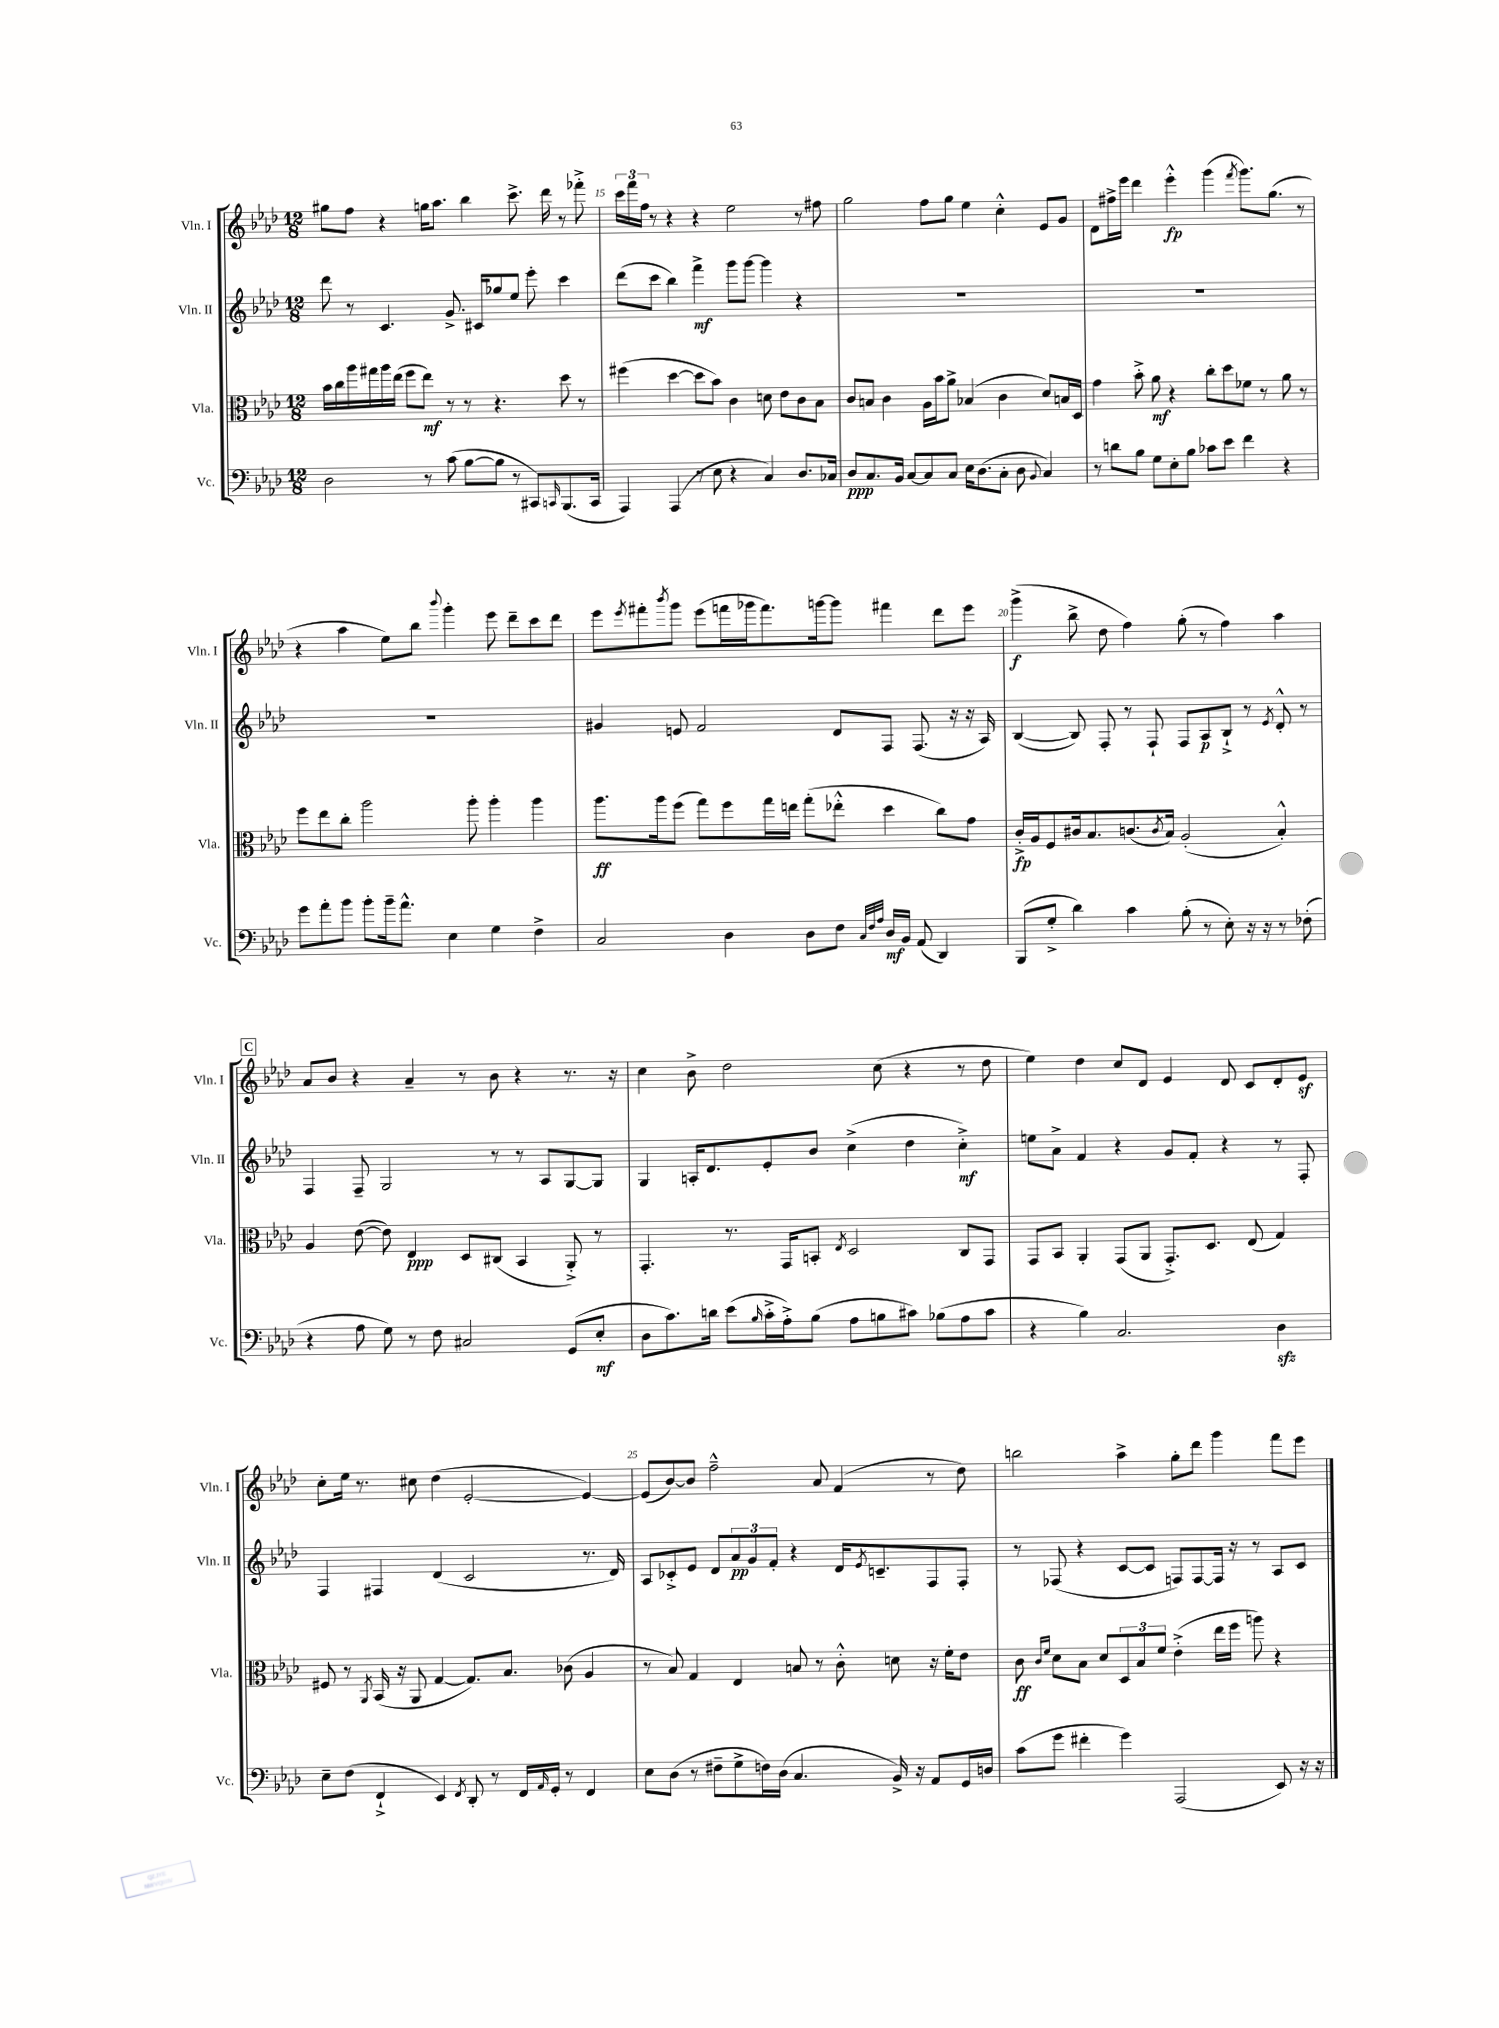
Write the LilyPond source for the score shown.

<<
\new StaffGroup <<
\new Staff = "s0" \with { instrumentName = "Vln. I" shortInstrumentName = "Vln. I" } {
    \clef treble \key aes \major \numericTimeSignature \time 12/8
    gis''8 f''8 r4 g''16 aes''8. bes''4 c'''8.-> des'''16 r8 fes'''8-.-> |
    \tuplet 3/2 { c'''16 f'''16 f''16 } r8 r4 r4 ees''2 r8 fis''8 |
    g''2 f''8 g''8 ees''4 c''4-.-^ ees'8 g'8 |
    des'8 fis''16-> ees'''16 des'''4 ees'''4-.-^\fp g'''4( \acciaccatura { f'''8 } g'''8.) g''8.( r8 |
    r4 aes''4 ees''8) bes''8 \appoggiatura { bes'''8 } g'''4-. ees'''8 des'''8-- c'''8 des'''8 |
    ees'''8 \acciaccatura { ees'''8 } fis'''8-. \acciaccatura { bes'''8 } g'''8 ees'''8( f'''16 ges'''16 f'''8.) g'''16~ g'''8 fis'''4 des'''8 ees'''8 |
    g'''4->\f( bes''8-> des''8 f''4) g''8-.( r8 f''4) aes''4 |
    \mark \markup { \box "C" } aes'8 bes'8 r4 aes'4-- r8 bes'8 r4 r8. r16 |
    c''4 bes'8-> des''2 c''8( r4 r8 des''8 |
    ees''4) des''4 c''8 des'8 ees'4 des'8 c'8 des'8-. ees'8\sf |
    c''8-. ees''16 r8. cis''8 des''4( ees'2~-. ees'4~) |
    ees'8( bes'8~) bes'8 f''2---^ aes'8 f'4( r8 des''8) |
    b''2 aes''4-> g''8-. des'''8 g'''4 f'''8 ees'''8 \bar "|." |
}
\new Staff = "s1" \with { instrumentName = "Vln. II" shortInstrumentName = "Vln. II" } {
    \clef treble \key aes \major \numericTimeSignature \time 12/8
    des'''8 r8 c'4. g'8.-> cis'16 ges''8 ees''8 ees'''8-. c'''4 |
    des'''8( c'''8 bes''4) f'''4->\mf g'''8 g'''8~ g'''4 r4 |
    R1. |
    R1. |
    R1. |
    gis'4 e'8 f'2 des'8 f8 f8.( r16 r16 aes16) |
    bes4~( bes8) f8-. r8 f8-! f8 aes8\p bes8-!-> r8 \acciaccatura { ees'8 } des'8-.-^ r8 |
    \mark \markup { \box "C" } f4 f8-- g2 r8 r8 aes8 g8~ g8 |
    g4 a16-. des'8. ees'8-. bes'8 c''4->( des''4 c''4-.->\mf) |
    e''8 aes'8-> f'4 r4 g'8 f'8-. r4 r8 f8-. |
    f4 fis4 des'4( c'2 r8. des'16) |
    aes8 ces'8-.-> ees'8 des'8 \tuplet 3/2 { aes'8\pp g'8 f'8-. } r4 des'16 \acciaccatura { ees'8 } c'8.-- f8 f8-. |
    r8 fes8( r4 c'8~ c'8 f8) f8~ f16 r16 r8 aes8 c'8 \bar "|." |
}
\new Staff = "s2" \with { instrumentName = "Vla." shortInstrumentName = "Vla." } {
    \clef alto \key aes \major \numericTimeSignature \time 12/8
    bes'16 c''16 aes''16 gis''16 aes''16 ees''16( f''8 ees''8\mf) r8 r8 r4. des''8 r8 |
    fis''4( des''4~ des''8 bes'8) c'4 d'8 ees'8 c'8 bes8 |
    c'8 b8 c'4 aes16 bes'16 aes'8-> bes4( c'4 des'8) b16 des16 |
    g'4 bes'8-.-> aes'8\mf r4 c''8-. des''8 fes'8 r8 aes'8 r8 |
    f''8 ees''8 c''8-. aes''2 aes''8-. aes''4-. aes''4 |
    aes''8.\ff aes''16 f''8( g''8) f''8 g''16 e''16 g''8-.( ees''8-.-^ des''4 c''8) g'8 |
    c'16-.->\fp aes16 f8 cis'16 bes8. c'8.( \acciaccatura { c'8 } bes16) aes2-.( bes4-.-^) |
    \mark \markup { \box "C" } aes4 ees'8~( ees'8) ees4\ppp des8 cis8( bes,4 aes,8-.->) r8 |
    g,4.-. r8. g,16 b,8-. \acciaccatura { ees8 } des2 c8 g,8 |
    g,8 bes,8 aes,4-. g,8( aes,8 g,8.-.->) des8. ees8( g4) |
    fis8 r8 \acciaccatura { aes,8 } bes,16( r16 aes,8 g4~ g8.) bes8. ces'8( aes4 |
    r8 bes8) g4 ees4 b8 r8 c'8-.-^ d'8 r16 f'16-. ees'8 |
    c'8\ff \grace { c'16 f'16 } des'8 bes8 des'8 \tuplet 3/2 { des8 bes8 f'8 } ees'4-.->( ees''16 f''16 a''8) r4 \bar "|." |
}
\new Staff = "s3" \with { instrumentName = "Vc." shortInstrumentName = "Vc." } {
    \clef bass \key aes \major \numericTimeSignature \time 12/8
    des2 r8 c'8( bes8~ bes8 r8 cis,8) \grace { c,16 } bes,,8.( c,16 |
    aes,,4) aes,,4( r8 ees8 r4 c4) des8. ces16 |
    des8\ppp c8. bes,16 c8~ c8 c8 ees16 des8.( c8-. des8 \appoggiatura { bes,8 } c4) |
    r8 d'8 bes8 g8 ees8-. bes8 ces'8 ees'8 f'4 r4 |
    g'8 aes'8-. bes'8 bes'8-. bes'16-- aes'8.-^ ees4 g4 f4-> |
    c2 des4 des8 f8 \grace { c32 f32 aes32 } des16\mf bes,16 aes,8( des,4) |
    bes,,8( g8-.-> des'4) c'4 bes8-.( r8 ees8-.) r16 r16 r8 fes8-.( |
    \mark \markup { \box "C" } r4 aes8 g8) r8 f8 cis2 g,8( ees8-.\mf |
    des8 c'8.) d'16 ees'8( \grace { bes16 } c'16-.-> aes16-.->) bes8( aes8 b8 cis'8) bes8( aes8 cis'8 |
    r4 bes4) c2. des4\sfz |
    ees8-- f8( f,4-!-> ees,4) \acciaccatura { f,8 } des,8-. r8 f,16 \grace { aes,16 } g,16-. r8 f,4 |
    ees8 des8( r8 fis8-- g8-> f16) des16( c4. bes,16->) r16 aes,8 g,16 d16 |
    c'8( g'8 fis'4-. g'4) aes,,2( ees,8) r16 r16 \bar "|." |
}
>>
>>
\layout { \context { \Score currentBarNumber = #14 \override BarNumber.break-visibility = ##(#f #t #t) barNumberVisibility = #(every-nth-bar-number-visible 5) } }
